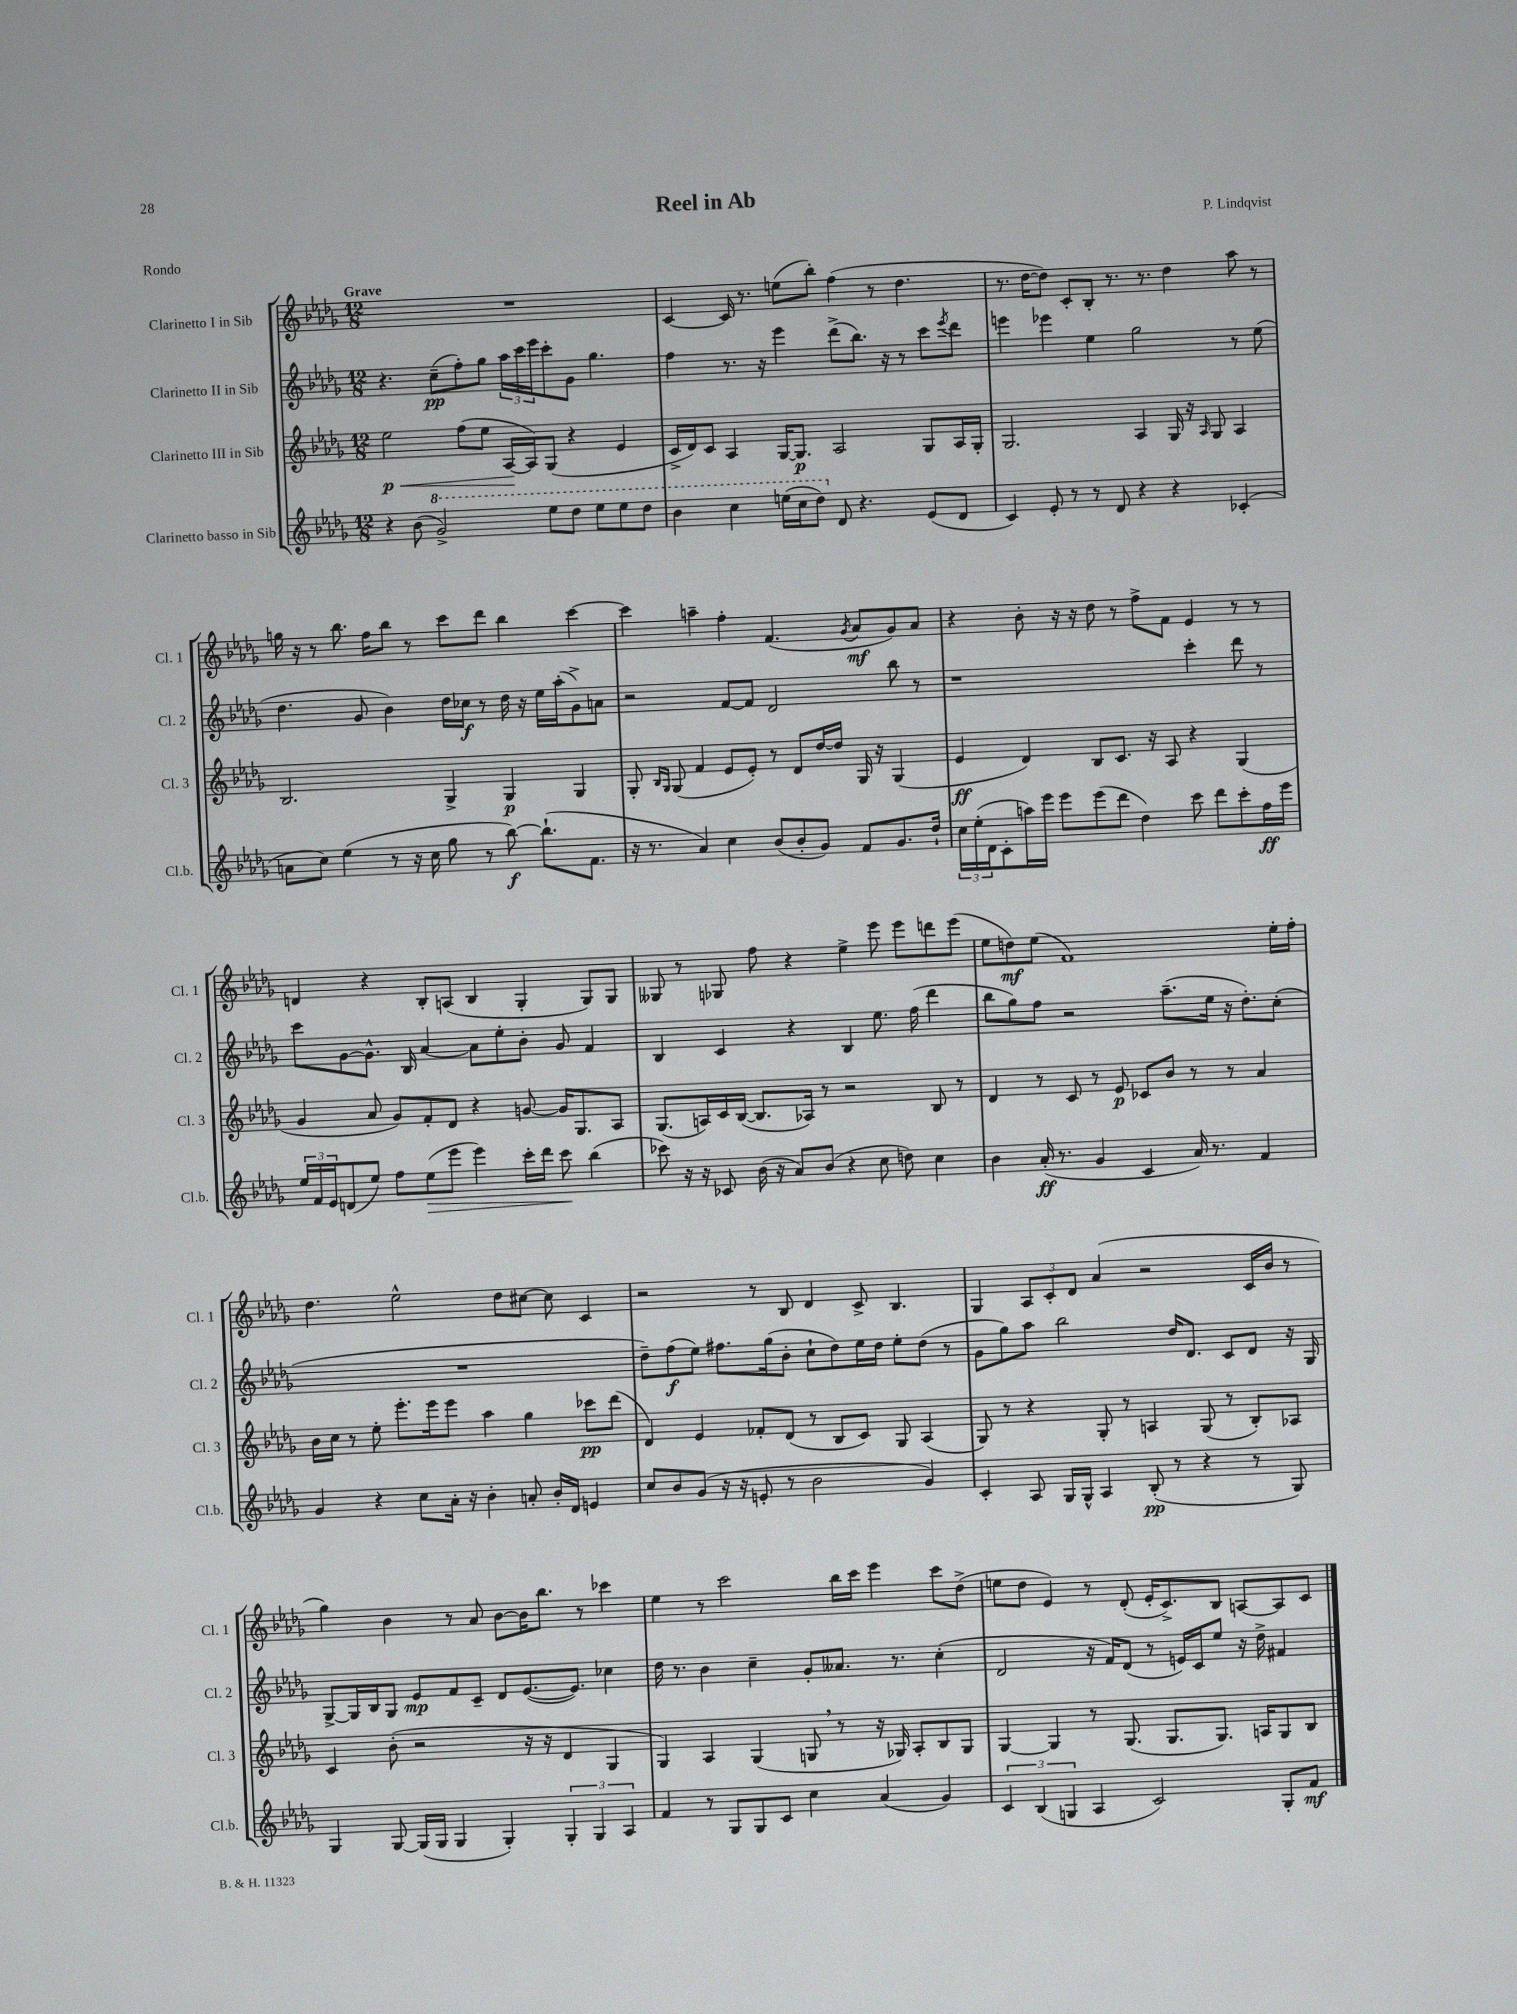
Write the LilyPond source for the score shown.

\header { title = "Reel in Ab" composer = "P. Lindqvist" piece = "Rondo" }
<<
\new StaffGroup <<
\new Staff = "s0" \with { instrumentName = "Clarinetto I in Sib" shortInstrumentName = "Cl. 1" } {
    \clef treble \key des \major \numericTimeSignature \time 12/8 \tempo "Grave"
    R1. |
    c'4~ c'16 r8. e''8( bes''8-.) f''4( r8 des''4. |
    r8. des''16~ des''8) c'8-. bes8-. r8. r8. des''4 aes''8 r8 |
    g''16 r16 r8 bes''8. f''16 bes''8 r8 c'''8 des'''8 bes''4 c'''4~ |
    c'''4 a''4-- f''4-. f'4.( \acciaccatura { ges'8 } aes'8\mf ges'8) aes'8 |
    r4 bes'8-. r16 r16 des''8 r8 f''8-> f'8 ees'4 r8 r8 |
    d'4 r4 bes8-. a8( bes4 ges4-. ges8) ges8 |
    geses8 r8 ges8 f''8 r4 ees''4-> ees'''8 ees'''8 d'''8 ees'''8( |
    ees''8 d''8\mf) ees''8( f'1) ees''16-. f''16-. |
    des''4. ees''2-^ des''8 cis''8~ cis''8 c'4 |
    r2 r8 bes8 des'4 c'8-> bes4. |
    ges4 \tuplet 3/2 { aes8 c'8-. des'8 } aes'4( r2 c'16 bes'16 r8 |
    ges''4) bes'4 r8 aes'8 bes'8~ bes'16 bes''8. r8 ces'''4 |
    ees''4 r8 c'''2 bes''16 c'''16 ees'''4 c'''8 des''8->( |
    e''8 des''8 ees'4) r8 des'8-.( ees'16-. c'8.->) bes8 a8~ a8 c'8 \bar "|." |
}
\new Staff = "s1" \with { instrumentName = "Clarinetto II in Sib" shortInstrumentName = "Cl. 2" } {
    \clef treble \key des \major \numericTimeSignature \time 12/8
    r4. c''8--\pp( f''8-.) ges''8 \tuplet 3/2 { aes''16 c'''16 ees'''16 } c'''8-. ges'8 ges''4. |
    f''4 r8. r16 ees'''4 des'''8->( bes''8.) r16 r8 c'''8 \acciaccatura { ees'''8 } des'''8 |
    e'''4 ees'''4 ees''4 ges''2 r8 ees''8( |
    des''4. ges'8 bes'4) des''16 ces''16\f r8 des''16 r16 ees''16 aes''16-.( ges'8->) a'8 |
    r2 f'8~ f'8 des'2 bes''8 r8 |
    r1 c'''4-. des'''8 r8 |
    c'''8 ges'8~ ges'8.-^ bes16 aes'4~ aes'8 ees''8-. bes'8-. ges'8 f'4 |
    bes4 c'4 r4 bes4 ees''8. f''16( des'''4 |
    bes''8 ges''8) f''8 r2 aes''8.--( ees''16 r16 des''8.-.) c''8-.( |
    R1. |
    des''8--) f''8\f( ees''8) fis''8. ges''16( bes'8-. c''8-! des''8) ees''16 des''16 ees''8-. des''8( r8 |
    ges'8 ges''8) aes''8 bes''2 des''16 des'8. c'8 des'8 r16 ges16 |
    ges8~-> ges16 bes16 ges8 ees'8\mp f'8 c'8-- des'8 ees'8.~( ees'8.) ces''4 |
    des''16 r8. bes'4 c''4-- ges'8-. aeses'8. r8. c''4-.( |
    des'2 r16 f'16) des'8( r8 e'16) c'16 ees''8 r16 des''16-> fis'4 \bar "|." |
}
\new Staff = "s2" \with { instrumentName = "Clarinetto III in Sib" shortInstrumentName = "Cl. 3" } {
    \clef treble \key des \major \numericTimeSignature \time 12/8
    ees''2\p\< f''8( ees''8 aes16~\! aes16) ges8( r4 ees'4 |
    c'16-> des'16) c'8 aes4 ges16~ ges8.\p aes2 ges8 aes16 ges16-. |
    ges2. aes4 ges16 r16 \grace { aes16 } ges8 aes4 |
    bes2. ges4-> ges4\p ges4 |
    ges8-. \grace { bes16 ges16 } ges8( f'4 ees'8 ees'8-.) r8 des'8 des''16~ des''16 ges16 r16 ges4( |
    ees'4\ff des'4) bes8 c'8. r16 aes8 r4 ges4( |
    ges'4 aes'8 ges'8) f'8-. des'8 r4 g'8~ g'16 ges8. aes8 |
    ges8.( a16) c'16 bes16~( bes8. aes16) r8 r2 bes8 r8 |
    des'4 r8 c'8 r8 ees'8\p ces'8 bes'8 r8 r8 aes'4 |
    bes'16 c''16 r8 ees''8-. ees'''8.-. ees'''16 ees'''8 aes''4 ges''4 ces'''8\pp des'''8( |
    des'4) ees'4 fes'8-. des'8( r8 bes8 c'8) ges8 aes4( |
    ges8) r8 r4 ges8-. r8 a4 ges8( r8 bes8-.) aes8 |
    c'4 bes'8-.( r2 r16 r16 des'4 ges4 |
    ges4) aes4 ges4( g8 \breathe r8 r16 ges16) aes8-. bes8 ges8 |
    ges4~ ges4 r8 ges8.( ges8. ges8.) a16 ges8 bes8 \bar "|." |
}
\new Staff = "s3" \with { instrumentName = "Clarinetto basso in Sib" shortInstrumentName = "Cl.b." } {
    \clef treble \key des \major \numericTimeSignature \time 12/8
    r4 bes'8( \ottava #1 ges''2->) ees'''8 des'''8 ees'''8 ees'''8 des'''8 |
    bes''4 c'''4 e'''16( c'''16 des'''8) \ottava #0 des'8 r4. ees'8( des'8 |
    c'4) ees'8-. r8 r8 des'8 r4 r4 ces'4-.( |
    a'8 c''8) ees''4( r8 r16 c''16 ges''8 r8 bes''8~\f) bes''8.-!( f'8. |
    r16 r8. aes'4) c''4 bes'8( bes'8-. ges'8) f'8 ges'8. des''16-! |
    \tuplet 3/2 { c''16 ees''16-.( des'16 } c'8-. a''16) ees'''16 ees'''8 ees'''8( des'''8 des''4) c'''8 des'''8 c'''8-. f''16\ff ees'''16 |
    \tuplet 3/2 { ees''16 f'16 ees'16 } d'8( ees''8) f''8 ees''8\>( ees'''8 ees'''4) c'''16-. des'''16 c'''8\! bes''4( |
    ces'''8) r16 r16 ces'8 bes'16( r16 aes'8) bes'8( r4 c''8 d''8) c''4 |
    bes'4 aes'16-.\ff( r8. ges'4 c'4 aes'16) r8. f'4 |
    ges'4 r4 c''8 aes'16-. r16 bes'4-. a'8-. bes'16-. des'16 e'4 |
    c''8 bes'8 ges'8( r16 r16 e'8-. r8 bes'2 ges'4) |
    c'4-. aes8 ges16 ges16-^ aes4 bes8-.\pp( r8 r4 r8 ges8) |
    ges4 ges8~ ges16( ges16 ges4 ges4-.) \tuplet 3/2 { ges4-. ges4 aes4 } |
    f'4 r8 ges8 ges8 c'8 c''4 aes'4( ges'4) |
    \tuplet 3/2 { c'4 bes4( g4 } aes4 c'2) g8-. f'8\mf \bar "|." |
}
>>
>>
\layout { \context { \Score \remove "Bar_number_engraver" } }
